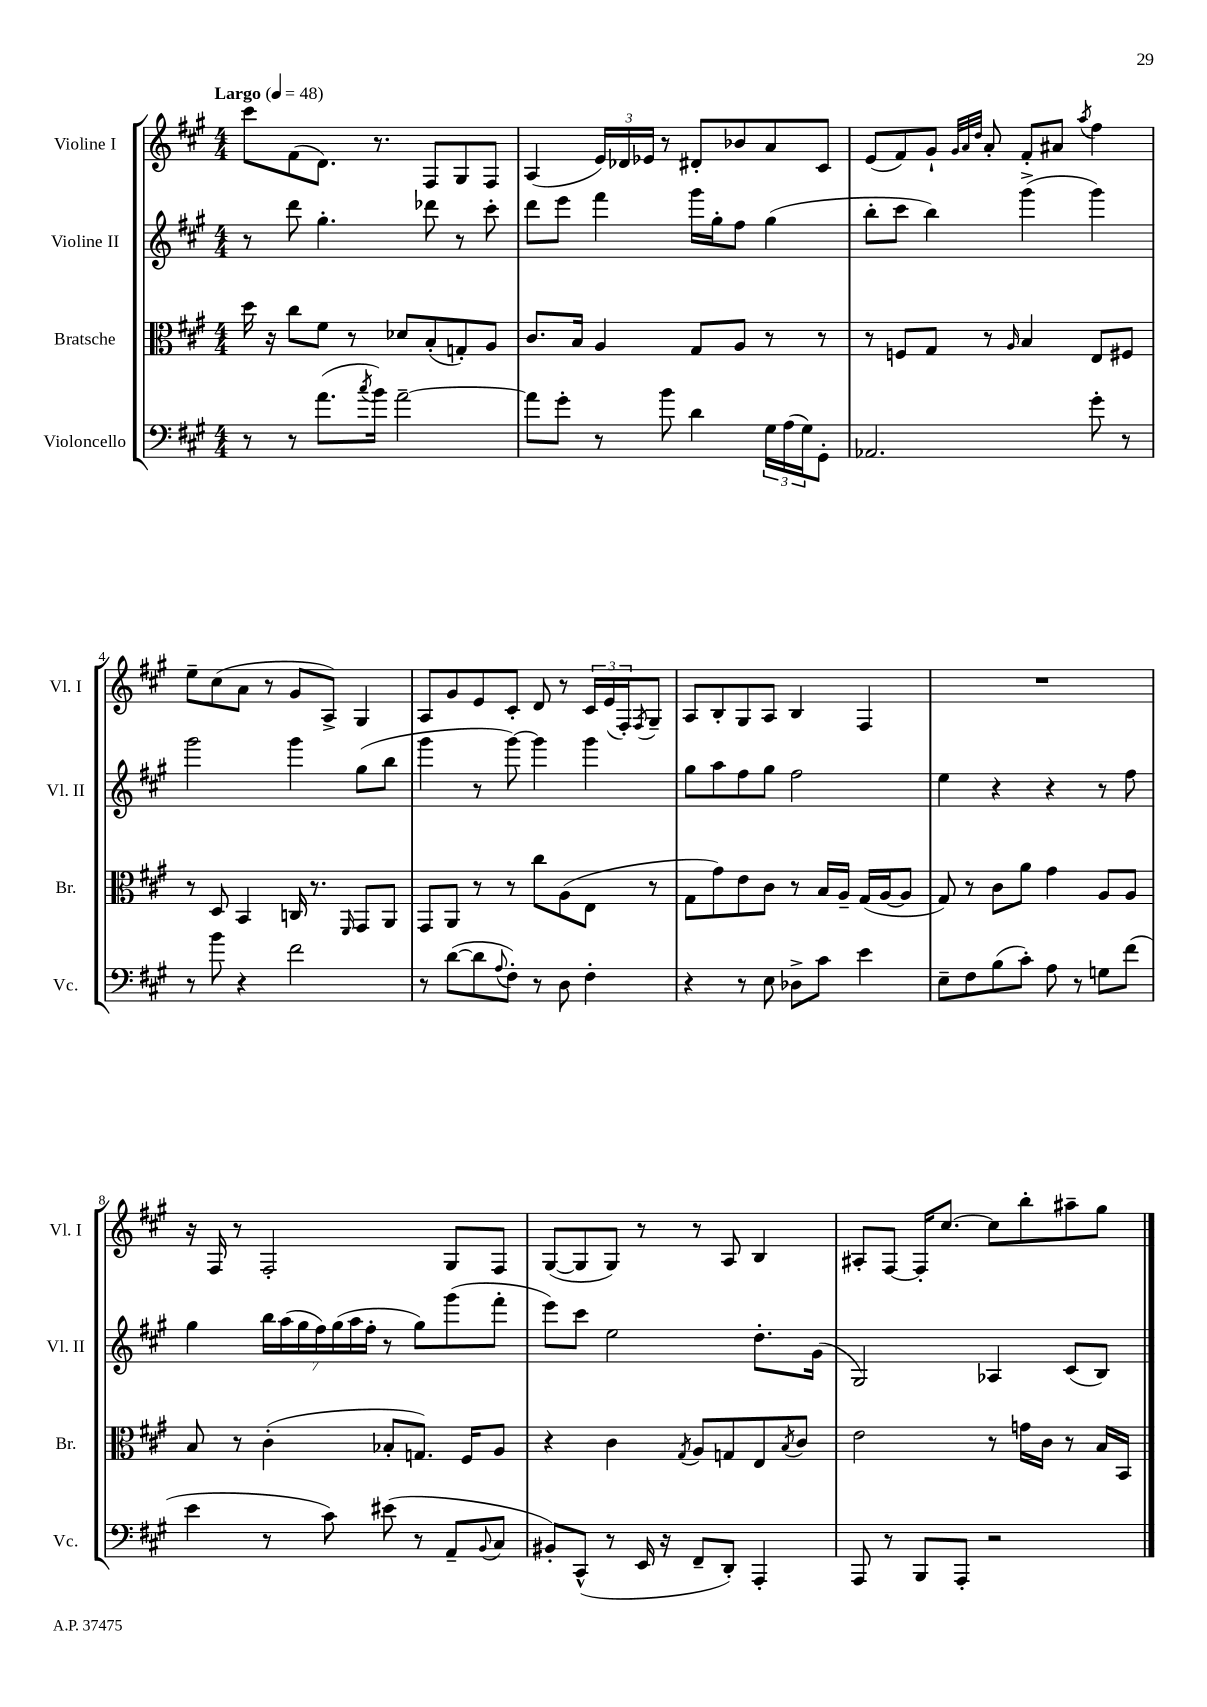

**kern	**kern	**kern	**kern
*part4	*part3	*part2	*part1
*staff4	*staff3	*staff2	*staff1
*I"Violoncello	*I"Bratsche	*I"Violine II	*I"Violine I
*I'Vc.	*I'Br.	*I'Vl. II	*I'Vl. I
*clefF4	*clefC3	*clefG2	*clefG2
*k[f#c#g#]	*k[f#c#g#]	*k[f#c#g#]	*k[f#c#g#]
*M4/4	*M4/4	*M4/4	*M4/4
*MM48	*MM48	*MM48	*MM48
=1	=1	=1	=1
!	!	!	!LO:TX:a:B:t=Largo
8r	16dd\	8r	8ccc#\L
.	16r	.	.
8r	8cc#\L	8ddd\	(8f#\
(8.a\L	8f#\J	4.gg#'\	8.d\J)
.	8r	.	.
8qcc#/	.	.	.
16b\Jk)	.	.	8.r
[2a~\	8d-X/L	.	.
.	(8B'/	8ddd-X\	8F#/L
.	8Gn'/)	8r	8G#/
.	8A/J	8ccc#'\	8F#/J
=2	=2	=2	=2
8a\L]	8.c#/L	8ddd\L	(4A/
8g#'\J	.	8eee\J	.
.	16B/Jk	.	.
8r	4A/	4fff#\	24e/LL)
.	.	.	24d-X/
.	.	.	24e-X/JJ
8b\	.	.	8r
4d\	8G#/L	16ggg#\LL	8d#X'/L
.	.	16gg#'\J	.
.	8A/J	8ff#\J	8b-X/
24G#\LL	8r	(4gg#\	8a/
(24A\	.	.	.
24G#\J)	.	.	.
8GG#'\J	8r	.	8c#/J
=3	=3	=3	=3
2.AA-X/	8r	8bb'\L	(8e/L
.	8Fn/L	8ccc#\J	8f#/)
.	8G#/J	4bb\)	8g#`/J
.	.	.	32qqg#/LLL
.	.	.	32qqa/
.	.	.	32qqdd/JJJ
.	8r	.	8a'/
.	16qqA/	.	.
.	4B/	(4ggg#^\	8f#'/L
.	.	.	8a#X/J
.	.	.	8qaa/
8g#'\	8E/L	4ggg#\)	4ff#\
8r	8F#X/J	.	.
!!LO:LB:g=z
=4	=4	=4	=4
8r	8r	2ggg#\	8ee~\L
8b\	8D/	.	(8cc#\
4r	4BB/	.	8a\J
.	.	.	8r
2f#\	16Cn/	4ggg#\	8g#/L
.	8.r	.	.
.	.	.	8A^/J)
.	16qqFF#/	.	.
.	8GG#/L	(8gg#\L	4G#/
.	8AA/J	8bb\J	.
=5	=5	=5	=5
8r	8GG#/L	4ggg#\	8A/L
([8d\L	8AA/J	.	8g#/
8d\]	8r	8r	8e/
8qqA/	.	.	.
8F#'\J)	8r	[8ggg#\)	8c#'/J
8r	8cc#\L	4ggg#\]	8d/
8D\	(8A\	.	8r
4F#'\	8E\J	4ggg#\	24c#/LL
.	.	.	(24e/
.	.	.	24F#'/J)
.	.	.	8qF#/
.	8r	.	8G#~/J
=6	=6	=6	=6
4r	8G#\L	8gg#\L	8A/L
.	8g#\)	8aa\	8B'/
8r	8e\	8ff#\	8G#/
8E\	8c#\J	8gg#\J	8A/J
8D-X^\L	8r	2ff#\	4B/
8c#\J	16B/LL	.	.
.	16A~/JJ	.	.
4e\	(16G#/LL	.	4F#/
.	[16A/J	.	.
.	8A/J]	.	.
=7	=7	=7	=7
8E~\L	8G#/)	4ee\	1r
8F#\	8r	.	.
(8B\	8c#\L	4r	.
8c#'\J)	8a\J	.	.
8A\	4g#\	4r	.
8r	.	.	.
8Gn\L	8A/L	8r	.
(8f#\J	8A/J	8ff#\	.
!!LO:LB:g=z
=8	=8	=8	=8
4e\	8B/	4gg#\	16r
.	.	.	16F#/
.	8r	.	8r
8r	(4c#'\	28bb\LL	2F#'/
.	.	(28aa\	.
.	.	28gg#\	.
.	.	28ff#\)	.
8c#\)	.	.	.
.	.	(28gg#\	.
.	.	28aa\	.
.	.	28ff#'\JJ	.
(8e#X\	8B-X'/L	8r	.
8r	8.Gn/J)	8gg#\L)	.
8AA~/L	.	(8ggg#\	8G#/L
.	16F#/KL	.	.
8qqBB/	.	.	.
8C#/J	8A/J	8fff#'\J	8F#/J
=9	=9	=9	=9
8BB#X'/L)	4r	8eee\L)	([8G#/L
(8CC#^^/J	.	8ccc#\J	8G#/]
8r	4c#\	2ee\	8G#/J)
16EE/	.	.	8r
16r	.	.	.
.	8qG#/	.	.
8FF#~/L	8A/L	.	8r
8DD'/J)	8Gn/	.	8A/
4AAA'/	8E/	8.dd'\L	4B/
.	8qB/	.	.
.	8c#/J	.	.
.	.	(16g#\Jk	.
=10	=10	=10	=10
8AAA/	2e\	2G#/)	8A#X'/L
8r	.	.	[8F#/J
8BBB/L	.	.	16F#'/KL]
.	.	.	[8.cc#/J
8AAA'/J	.	.	.
2r	8r	4A-X/	8cc#\L]
.	16gn\LL	.	8bb'\
.	16c#\JJ	.	.
.	8r	(8c#/L	8aa#X~\
.	16B/LL	8B/J)	8gg#\J
.	16BB/JJ	.	.
==	==	==	==
*-	*-	*-	*-
